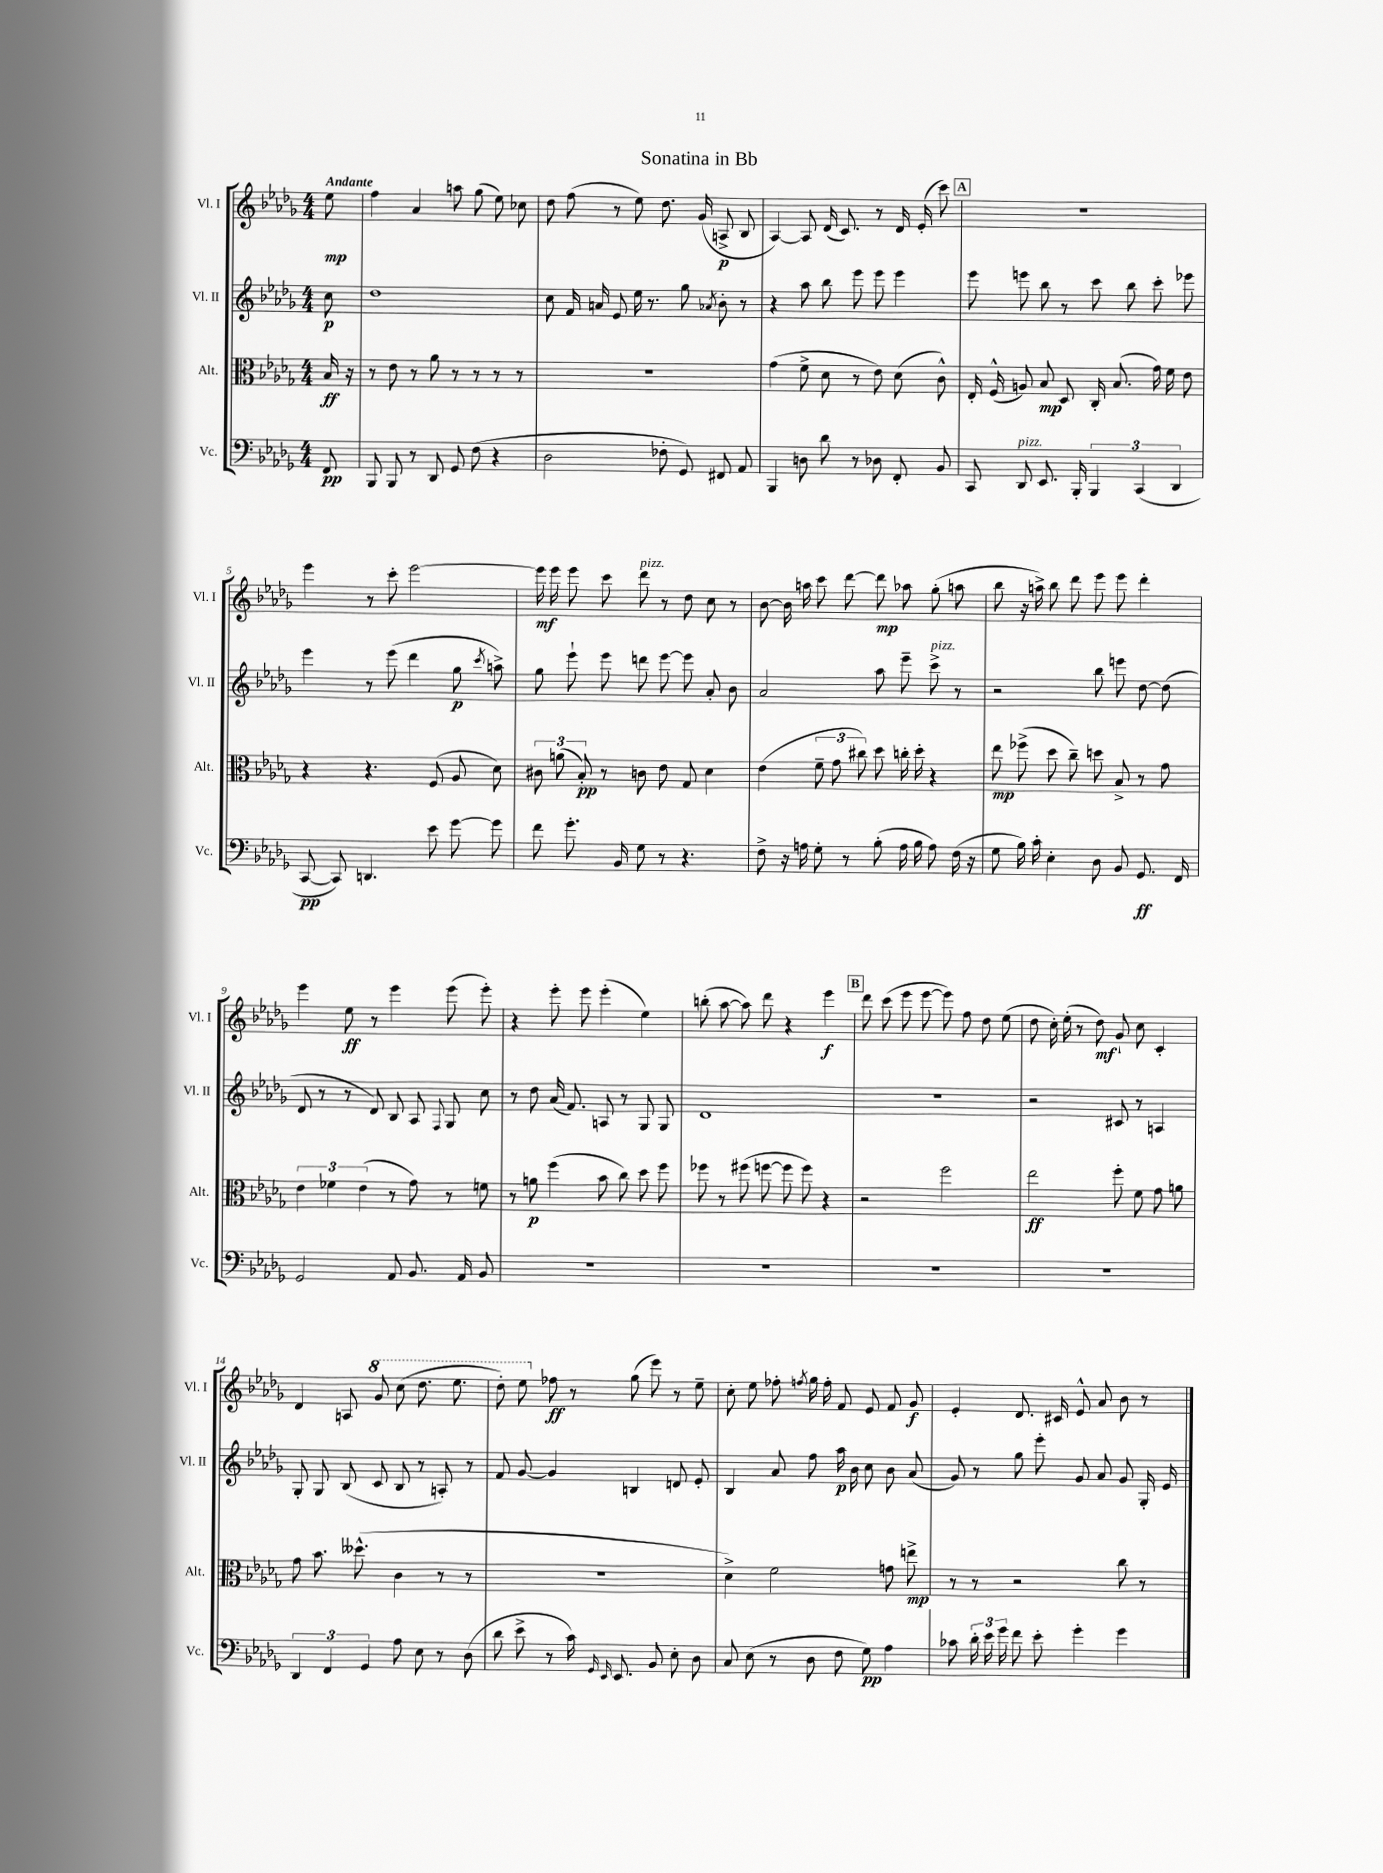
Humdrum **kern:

**kern	**dynam	**kern	**dynam	**kern	**dynam	**kern	**dynam
*part4	*part4	*part3	*part3	*part2	*part2	*part1	*part1
*staff4	*staff4	*staff3	*staff3	*staff2	*staff2	*staff1	*staff1
*I"Vc.	*	*I"Alt.	*	*I"Vl. II	*	*I"Vl. I	*
*I'Vc.	*	*I'Alt.	*	*I'Vl. II	*	*I'Vl. I	*
*clefF4	*	*clefC3	*	*clefG2	*	*clefG2	*
*k[b-e-a-d-g-]	*	*k[b-e-a-d-g-]	*	*k[b-e-a-d-g-]	*	*k[b-e-a-d-g-]	*
*M4/4	*	*M4/4	*	*M4/4	*	*M4/4	*
=	=	=	=	=	=	=	=
!	!	!	!	!	!	!LO:TX:a:B:t=Andante	!
8FF/	pp	16B-/	ff	8cc\	p	8ee-\	mp
.	.	16r	.	.	.	.	.
=1	=1	=1	=1	=1	=1	=1	=1
8BBB-/	.	8r	.	1dd-	.	4ff\	.
8BBB-/	.	8e-\	.	.	.	.	.
8r	.	8r	.	.	.	4a-/	.
8DD-/	.	8a-\	.	.	.	.	.
8GG-/	.	8r	.	.	.	8aan\	.
(8F\	.	8r	.	.	.	(8gg-\	.
4r	.	8r	.	.	.	8ee-\)	.
.	.	8r	.	.	.	8cc-X\	.
=2	=2	=2	=2	=2	=2	=2	=2
2D-\	.	1r	.	8cc\	.	8dd-\	.
.	.	.	.	16f/	.	(8ff\	.
.	.	.	.	16an/	.	.	.
.	.	.	.	8e-/	.	8r	.
.	.	.	.	16ee-\	.	8ee-\)	.
.	.	.	.	8.r	.	.	.
8F-X'\	.	.	.	.	.	8.dd-\	.
8GG-/)	.	.	.	8gg-\	.	.	.
.	.	.	.	.	.	(16g-/	.
.	.	.	.	8qa-X/	.	.	.
8FF#X/	.	.	.	8b-'\	.	8An^/	p
8AA-/	.	.	.	8r	.	8B-/	.
=3	=3	=3	=3	=3	=3	=3	=3
4BBB-/	.	(4g-\	.	4r	.	[4A-/)	.
8Dn\	.	8f^\	.	8aa-\	.	8A-/]	.
8d-\	.	8d-\	.	8bb-\	.	(16d-/	.
.	.	.	.	.	.	8.c/)	.
8r	.	8r	.	8eee-\	.	.	.
8D-X\	.	8e-\)	.	8eee-\	.	8r	.
8FF'/	.	(8d-\	.	4eee-\	.	16d-/	.
.	.	.	.	.	.	(16e-'/	.
8BB-/	.	8c^^\)	.	.	.	8ccc\)	.
!!LO:REH:place=s1:t=A
=4	=4	=4	=4	=4	=4	=4	=4
8CC/	.	16E-'/	.	8eee-\	.	1r	.
.	.	(16F^^/	.	.	.	.	.
!LO:TX:a:i:t=pizz.	!	!	!	!	!	!	!
8DD-/	.	8An/)	.	8eeen\	.	.	.
8.EE-/	.	8B-/	mp	8bb-\	.	.	.
.	.	8D-/	.	8r	.	.	.
16BBB-'/	.	.	.	.	.	.	.
6BBB-/	.	16C'/	.	8ccc\	.	.	.
.	.	(8.B-/	.	.	.	.	.
.	.	.	.	8bb-\	.	.	.
(6CC/	.	.	.	.	.	.	.
.	.	16g-\)	.	8ccc'\	.	.	.
.	.	16f\	.	.	.	.	.
6DD-/	.	.	.	.	.	.	.
.	.	8e-\	.	8eee-X\	.	.	.
!!LO:LB:g=z
=5	=5	=5	=5	=5	=5	=5	=5
[8CC/	pp	4r	.	4eee-\	.	4eee-\	.
8CC/])	.	.	.	.	.	.	.
4.DDn/	.	4.r	.	8r	.	8r	.
.	.	.	.	(8eee-\	.	8ccc'\	.
.	.	.	.	4ddd-\	.	[2eee-\	.
8e-\	.	(8F/	.	.	.	.	.
[8g-\	.	8A-/	.	8gg-\	p	.	.
.	.	.	.	8qccc/	.	.	.
8g-\]	.	8d-\)	.	8aan^\)	.	.	.
=6	=6	=6	=6	=6	=6	=6	=6
8f\	.	12c#X\	.	8gg-\	.	16eee-\]	mf
.	.	.	.	.	.	16eee-\	.
.	.	(12an\	.	.	.	.	.
8.g-'\	.	.	.	8eee-`\	.	8eee-\	.
.	.	12B-'/)	pp	.	.	.	.
.	.	8r	.	8eee-\	.	8ccc\	.
16BB-/	.	.	.	.	.	.	.
!	!	!	!	!	!	!LO:TX:a:i:t=pizz.	!
8G-\	.	8cn\	.	8dddn\	.	8ddd-\	.
8r	.	8e-\	.	[8eee-\	.	8r	.
4.r	.	8G-/	.	8eee-\]	.	8dd-\	.
.	.	4d-\	.	8a-'/	.	8cc\	.
.	.	.	.	8b-\	.	8r	.
=7	=7	=7	=7	=7	=7	=7	=7
8F^\	.	(4e-\	.	2a-/	.	[8b-\	.
16r	.	.	.	.	.	16b-\]	.
16An\	.	.	.	.	.	16aan\	.
8G-'\	.	12f~\	.	.	.	8ccc\	.
.	.	12g-\	.	.	.	.	.
8r	.	.	.	.	.	[8ddd-\	.
.	.	12cc#X\)	.	.	.	.	.
(8B-'\	.	8dd-\	.	8aa-\	.	8ddd-\]	mp
16A\	.	16ccn'\	.	8eee-~\	.	8aa-X\	.
16B-\	.	16dd-'\	.	.	.	.	.
!	!	!	!	!LO:TX:a:i:t=pizz.	!	!	!
8A\)	.	4r	.	8ccc^\	.	(8gg-'\	.
(16F\	.	.	.	8r	.	8aan\	.
16r	.	.	.	.	.	.	.
=8	=8	=8	=8	=8	=8	=8	=8
8G-\	.	8ee-\	mp	2r	.	8bb-\	.
16B-\)	.	(8ff-X^\	.	.	.	16r	.
16c'\	.	.	.	.	.	16aan^\)	.
4E-'\	.	8dd-\	.	.	.	8bb-\	.
.	.	8cc~\)	.	.	.	8ddd-\	.
8D-\	.	8ddn\	.	8bb-\	.	8eee-\	.
8BB-/	.	8B-^/	.	8eeen\	.	8eee-\	.
8.GG-/	ff	8r	.	[8dd-\	.	4ddd-'\	.
.	.	8g-\	.	(8dd-\]	.	.	.
16FF/	.	.	.	.	.	.	.
!!LO:LB:g=z
=9	=9	=9	=9	=9	=9	=9	=9
2GG-/	.	6e-\	.	8d-/	.	4eee-\	.
.	.	.	.	8r	.	.	.
.	.	6f-X\	.	.	.	.	.
.	.	.	.	8r	.	8ee-\	ff
.	.	(6e-\	.	.	.	.	.
.	.	.	.	8d-/)	.	8r	.
8AA-/	.	8r	.	8B-/	.	4eee-\	.
8.BB-/	.	8g-\)	.	8A-/	.	.	.
.	.	.	.	8qqF/	.	.	.
.	.	8r	.	8G-/	.	(8eee-\	.
16AA-/	.	.	.	.	.	.	.
8BB-/	.	8fn\	.	8cc\	.	8eee-'\)	.
=10	=10	=10	=10	=10	=10	=10	=10
1r	.	8r	.	8r	.	4r	.
.	.	8an\	p	8dd-\	.	.	.
.	.	(4ff\	.	(16a-/	.	8eee-'\	.
.	.	.	.	8.f/)	.	.	.
.	.	.	.	.	.	8eee-\	.
.	.	8b-\	.	8An/	.	(4eee-'\	.
.	.	8cc\)	.	8r	.	.	.
.	.	8dd-\	.	8G-/	.	4ee-\)	.
.	.	8ff\	.	8G-/	.	.	.
=11	=11	=11	=11	=11	=11	=11	=11
1r	.	8ff-X\	.	1d-	.	(8bbn'\	.
.	.	8r	.	.	.	[8aa-\	.
.	.	(8ff#X\	.	.	.	8aa-\])	.
.	.	[8ffn\	.	.	.	8ddd-\	.
.	.	8ff\]	.	.	.	4r	.
.	.	8ff\)	.	.	.	.	.
.	.	4r	.	.	.	4eee-\	f
!!LO:REH:place=s1:t=B
=12	=12	=12	=12	=12	=12	=12	=12
1r	.	2r	.	1r	.	8ddd-\	.
.	.	.	.	.	.	(8ccc\	.
.	.	.	.	.	.	8eee-\	.
.	.	.	.	.	.	[8eee-\	.
.	.	2ff\	.	.	.	8eee-\])	.
.	.	.	.	.	.	8ff\	.
.	.	.	.	.	.	8dd-\	.
.	.	.	.	.	.	(8ee-\	.
=13	=13	=13	=13	=13	=13	=13	=13
1r	.	2ee-\	ff	2r	.	8dd-\	.
.	.	.	.	.	.	16cc'\)	.
.	.	.	.	.	.	(16ee-'\	.
.	.	.	.	.	.	8r	.
.	.	.	.	.	.	8dd-\)	mf
.	.	8ff'\	.	8c#X/	.	8g-`/	.
.	.	8f\	.	8r	.	8cc\	.
.	.	8g-\	.	4An/	.	4c'/	.
.	.	8an\	.	.	.	.	.
!!LO:LB:g=z
=14	=14	=14	=14	=14	=14	=14	=14
6DD-/	.	8g-\	.	8G-'/	.	4d-/	.
.	.	8.b-\	.	8G-/	.	.	.
6FF/	.	.	.	.	.	.	.
.	.	.	.	(8B-/	.	8An/	.
.	.	(8.dd--X^^\	.	.	.	.	.
6GG-/	.	.	.	.	.	.	.
*	*	*	*	*	*	*8va	*
.	.	.	.	8c/	.	8gg-/	.
8A-\	.	4c\	.	8B-/	.	(8ccc\	.
8E-\	.	.	.	8r	.	8.ddd-\	.
8r	.	8r	.	8An'/)	.	.	.
.	.	.	.	.	.	8.eee-\	.
(8D-\	.	8r	.	8r	.	.	.
=15	=15	=15	=15	=15	=15	=15	=15
8d-\	.	1r	.	8f/	.	8ddd-'\)	.
8e-^\	.	.	.	[8g-/	.	8eee-\	.
*	*	*	*	*	*	*X8va	*
8r	.	.	.	4g-/]	.	8ff-X\	ff
16c\)	.	.	.	.	.	8r	.
16qqGG-/	.	.	.	.	.	.	.
16qqEE-/	.	.	.	.	.	.	.
8.EE-/	.	.	.	.	.	.	.
.	.	.	.	4Bn/	.	(8gg-\	.
8BB-/	.	.	.	.	.	8eee-\)	.
8E-'\	.	.	.	8dn/	.	8r	.
8D-\	.	.	.	8e-'/	.	8ee-~\	.
=16	=16	=16	=16	=16	=16	=16	=16
8C/	.	4d-^\)	.	4B-/	.	8cc'\	.
(8E-\	.	.	.	.	.	8ee-\	.
8r	.	2f\	.	8a-/	.	8ff-X'\	.
.	.	.	.	.	.	8qffn/	.
8D-\	.	.	.	8ff\	.	16gg-\	.
.	.	.	.	.	.	16ff'\	.
8F\	.	.	.	16aa-\	p	8f/	.
.	.	.	.	16b-\	.	.	.
8G-\)	pp	.	.	8cc\	.	8e-/	.
4A-\	.	8gn\	.	8b-\	.	8f/	.
.	.	8een^\	mp	(8a-/	.	8g-/	f
=17	=17	=17	=17	=17	=17	=17	=17
8c-X\	.	8r	.	8g-/)	.	4e-'/	.
24d-'\	.	8r	.	8r	.	.	.
24e-\	.	.	.	.	.	.	.
24g-\	.	.	.	.	.	.	.
8f\	.	2r	.	8gg-\	.	8.d-/	.
8e-'\	.	.	.	8eee-'\	.	.	.
.	.	.	.	.	.	16c#X/	.
4g-'\	.	.	.	8g-/	.	8e-^^/	.
.	.	.	.	8a-/	.	8a-/	.
4g-\	.	8cc\	.	8g-/	.	8b-\	.
.	.	8r	.	16G-'/	.	8r	.
.	.	.	.	16e-/	.	.	.
==	==	==	==	==	==	==	==
*-	*-	*-	*-	*-	*-	*-	*-
